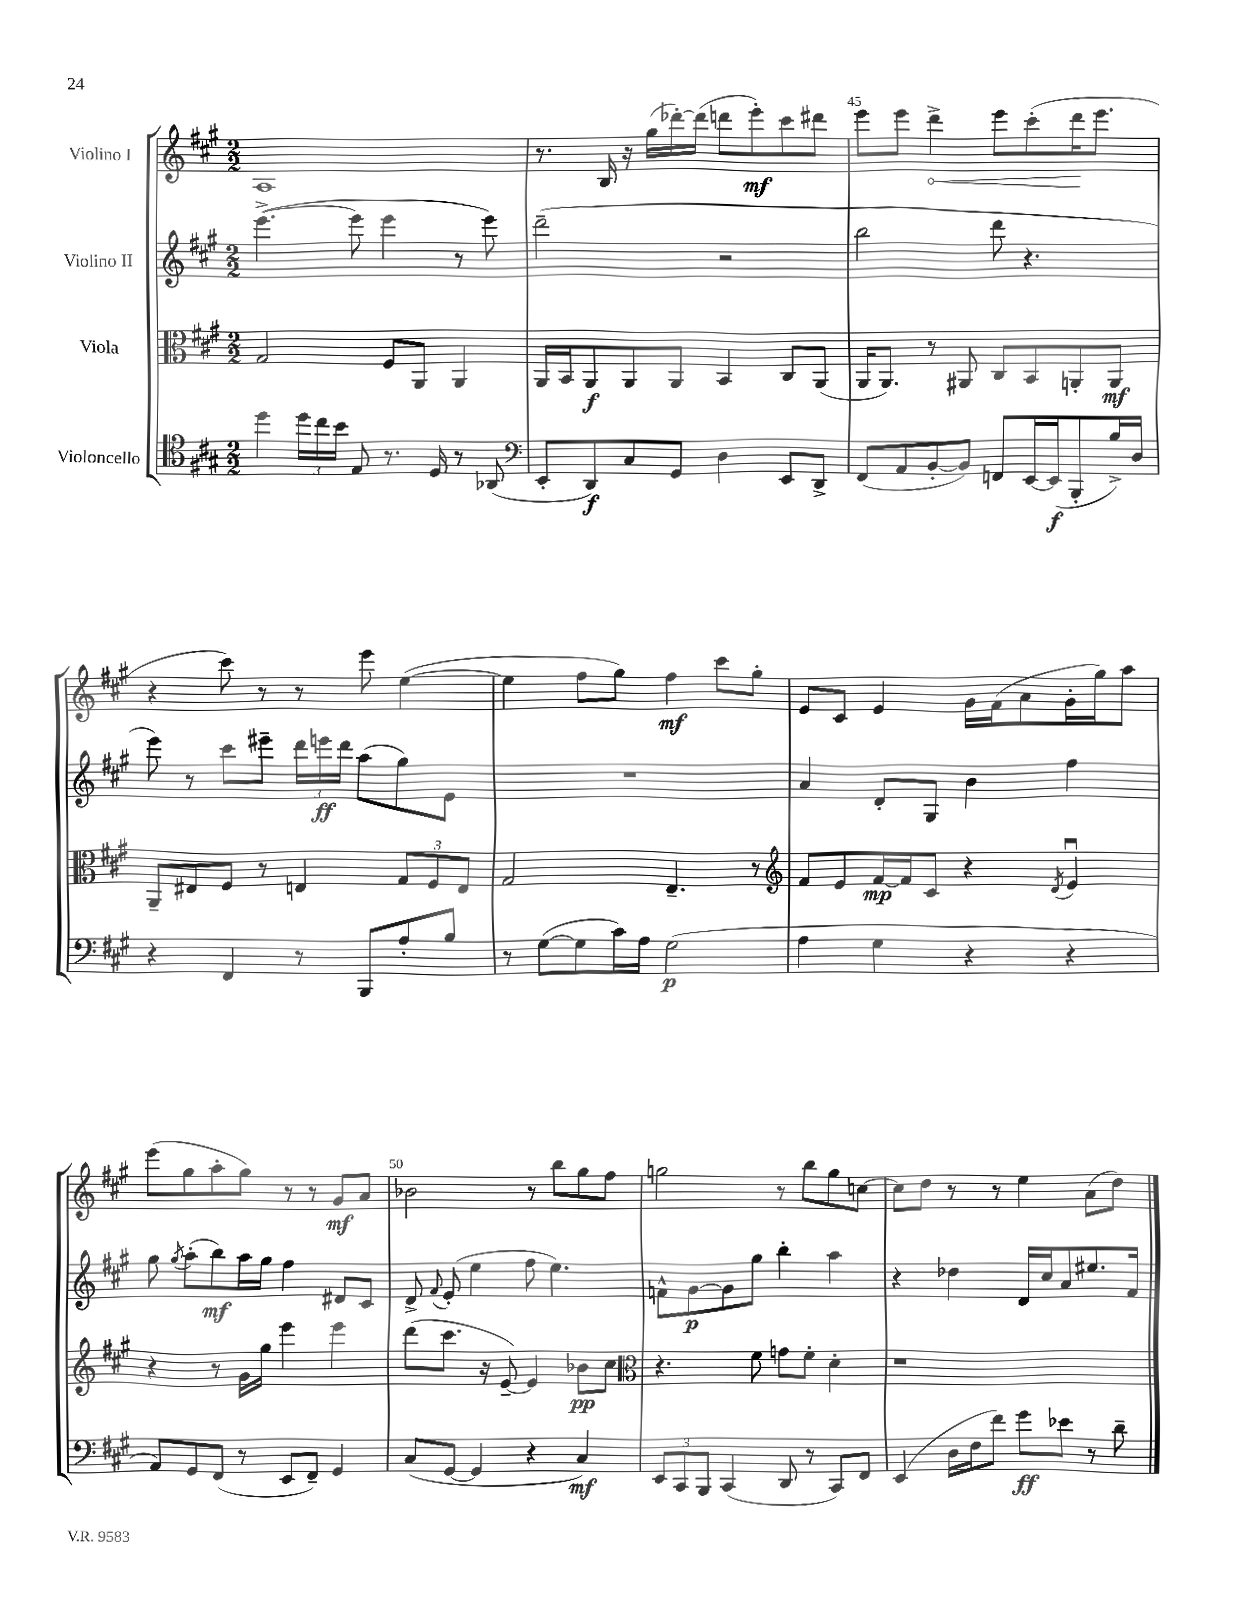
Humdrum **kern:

**kern	**kern	**kern	**kern
*staff4	*staff3	*staff2	*staff1
*clefC4	*clefC3	*clefG2	*clefG2
*k[f#c#g#]	*k[f#c#g#]	*k[f#c#g#]	*k[f#c#g#]
*M2/2	*M2/2	*M2/2	*M2/2
4dd	2G#	([4.eee^	1A
24dd	.	.	.
24cc#	.	.	.
24b	.	.	.
8E	.	8eee]	.
8.r	8F#	4eee	.
.	8AA	.	.
16D	.	.	.
8r	4AA	8r	.
(8AA-	.	8eee)	.
=	=	=	=
*clefF4	*	*	*
8EE'	16AA	(2ddd~	8.r
.	16BB	.	.
8DD)	8AA	.	.
.	.	.	16B
8C#	8AA	.	16r
.	.	.	(16gg#
8GG#	8AA	.	[16ddd-')
.	.	.	(16ddd-]
4D	4BB	2r	8ddd
.	.	.	8eee')
8EE	8C#	.	8ccc#
8DD^	(8AA	.	8ddd#
=	=	=	=
(8FF#	16AA	2bb	8eee
.	8.AA)	.	.
8AA	.	.	8eee
[8BB'	8r	.	4ddd^
8BB])	8AA#	.	.
8FF	8C#	8ddd	8eee
[16EE	8BB	4.r	(8ccc#'
(16EE]	.	.	.
8BBB'	8AA'	.	16ddd
.	.	.	8.eee
16B^)	8AA	.	.
16D	.	.	.
=	=	=	=
4r	8AA~	8eee)	4r
.	8E#	8r	.
4FF#	8F#	8ccc#	8ccc#)
.	8r	8eee#~	8r
8r	4E	24ddd	8r
.	.	24eee	.
.	.	24ddd	.
8BBB	.	(8aa	8eee
8A'	12G#	8gg#)	([4ee
.	12F#	.	.
8B	.	8e	.
.	12E	.	.
=	=	=	=
8r	2G#	1r	4ee]
([8G#	.	.	.
8G#]	.	.	8ff#
16c#)	.	.	8gg#)
16A	.	.	.
(2G#	4.E~	.	4ff#
.	.	.	8ccc#
.	8r	.	8gg#'
=	=	=	=
*	*clefG2	*	*
4A	8f#	4a	8e
.	8e	.	8c#
4G#	[16f#	8d'	4e
.	16f#]	.	.
.	8c#	8G#	.
4r	4r	4b	16g#
.	.	.	(16f#
.	.	.	8a
.	8qd	.	.
4r	4eu	4ff#	16g#'
.	.	.	16gg#)
.	.	.	8aa
=	=	=	=
8AA)	4r	8gg#	(8eee
.	.	8qgg#	.
8GG#	.	(8aa'	8gg#
(8FF#	8r	8bb)	8aa'
8r	16g#	16aa	8gg#)
.	16gg#	16gg#	.
8EE	4eee	4ff#	8r
8FF#~)	.	.	8r
4GG#	4eee	8d#	8g#
.	.	8c#	8a
=	=	=	=
(8C#	(8ddd	8d^	2b-
.	.	8qqf#	.
[8GG#	8.ccc#	(8e'	.
4GG#]	.	4ee	.
.	16r	.	.
.	[8e~)	.	.
4r	4e]	8ff#	8r
.	.	4.ee)	8bb
4C#)	8b-	.	8gg#
.	8cc#	.	8ff#
=	=	=	=
*	*clefC3	*	*
12EE	4.r	8f^^	2gg
12CC#	.	.	.
.	.	[8g#	.
12BBB	.	.	.
(4CC#	.	8g#]	.
.	8f#	8gg#	.
8DD	8g	4bb'	8r
8r	8f#'	.	8bb
8CC#)	4d'	4aa	8gg
8FF#	.	.	[8cc
=	=	=	=
(4EE	1r	4r	8cc]
.	.	.	8dd
16D	.	4dd-	8r
16F#	.	.	.
8f#)	.	.	8r
8g#	.	16d	4ee
.	.	16cc#	.
8e-	.	8a	.
8r	.	8.ee#	(8a
8d~	.	.	8dd)
.	.	16f#	.
==	==	==	==
*-	*-	*-	*-
